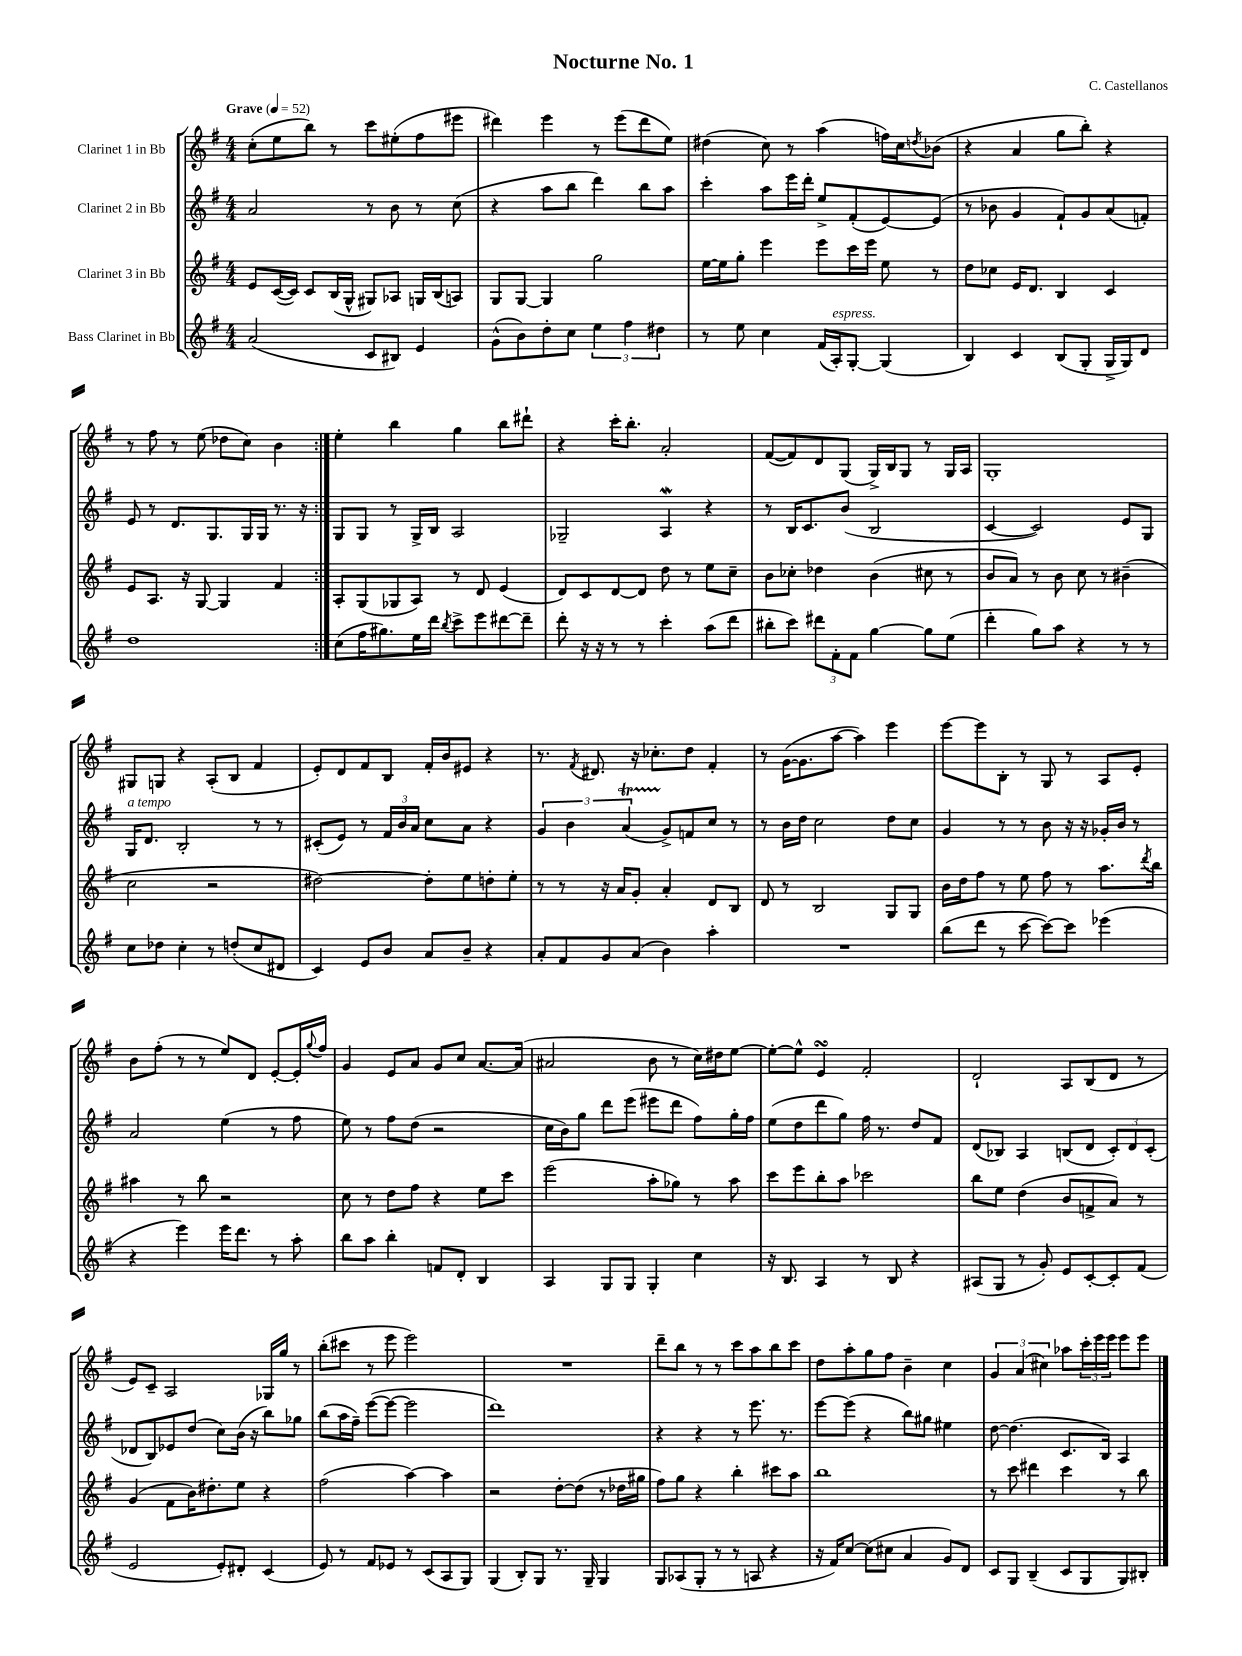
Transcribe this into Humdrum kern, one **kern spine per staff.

**kern	**kern	**kern	**kern
*part4	*part3	*part2	*part1
*staff4	*staff3	*staff2	*staff1
*I"Bass Clarinet in Bb	*I"Clarinet 3 in Bb	*I"Clarinet 2 in Bb	*I"Clarinet 1 in Bb
*clefG2	*clefG2	*clefG2	*clefG2
*k[f#]	*k[f#]	*k[f#]	*k[f#]
*M4/4	*M4/4	*M4/4	*M4/4
*MM52	*MM52	*MM52	*MM52
=1	=1	=1	=1
!	!	!	!LO:TX:a:B:t=Grave
(2a/	8e/L	2a/	(8cc'\L
.	([16c/L	.	8ee\
.	16c/JJ])	.	.
.	8c/L	.	8bb\J)
.	(16B/L	.	8r
.	16G^^/JJ	.	.
8c/L	8G#X/L)	8r	8ccc\L
8B#X/J)	8A-X/J	8b\	(8ee#X'\
4e/	16Gn/LL	8r	8ff#\
.	(16B/J	.	.
.	8An/J)	(8cc\	8eee#X\J
=2	=2	=2	=2
(8g^^\L	8G/L	4r	4ddd#X\)
8b\)	[8G/J	.	.
8dd'\	4G/]	8aa\L	4eee\
8cc\J	.	8bb\J	.
6ee\	2gg\	4ddd\)	8r
.	.	.	(8eee\L
6ff#\	.	.	.
.	.	8bb\L	8ddd#\
6dd#X\	.	.	.
.	.	8aa\J	8ee\J)
=3	=3	=3	=3
8r	[16ee\LL	4ccc'\	(4dd#X\
.	16ee\J]	.	.
8ee\	8gg'\J	.	.
4cc\	4eee\	8aa\L	8cc\)
.	.	16eee\L	8r
.	.	16ddd'\JJ	.
(16f#/LL	8eee\L	8ee^/L	(4aa\
!LO:TX:a:i:t=espress.	!	!	!
16A'/J)	.	.	.
[8G'/J	16ccc\L	(8f#'/	.
.	16eee\JJ	.	.
(4G/]	8ee\	[8e/)	16ffn\LL)
.	.	.	16cc\J
.	.	.	8qddn/
.	8r	(8e/J]	(8b-X\J
=4	=4	=4	=4
4B/)	8dd\L	8r	4r
.	8cc-X\J	8b-X\	.
4c/	16e/KL	4g/	4a/
.	8.d/J	.	.
(8B/L	4B/	8f#`/L)	8gg\L
8G'/J	.	8g/	8bb'\J)
16G^/LL	4c/	(8a/	4r
16G/J)	.	.	.
8d/J	.	8fn'/J)	.
!!LO:LB:g=z
=5	=5	=5	=5
1dd	8e/L	8e/	8r
.	8.A/J	8r	8ff#\
.	.	8.d/L	8r
.	16r	.	.
.	[8G/	.	(8ee\
.	.	8.G/	.
.	4G/]	.	8dd-X\L
.	.	16G/L	8cc\J)
.	.	16G/JJ	.
.	4f#/	8.r	4b\
.	.	16r	.
=6:|!	=6:|!	=6:|!	=6:|!
(8cc\L	8A'/L	8G/L	4ee'\
16ff#\K	(8G/	8G/J	.
8.gg#X\)	.	.	.
.	8G-X/	8r	4bb\
16ee\L	8A/J)	16G^/LL	.
16ddd\JJ	.	16B/JJ	.
8qbb/	.	.	.
8ccc^\L	8r	2A/	4gg\
8eee\	8d/	.	.
[8ddd#X\	(4e/	.	8bb\L
8ddd#~\J]	.	.	8ddd#X`\J
=7	=7	=7	=7
8ddd'\	8d/L)	2G-X~/	4r
16r	8c/	.	.
16r	.	.	.
8r	[8d/	.	16ccc'\KL
.	.	.	8.bb'\J
8r	8d/J]	.	.
4ccc'\	8dd\	4AW/	2a'/
.	8r	.	.
(8aa\L	8ee\L	4r	.
8ddd\J	8cc~\J	.	.
=8	=8	=8	=8
8bb#X'\L	8b\L	8r	([8f#/L
8ccc\J)	8cc-X'\J	16B/KL	8f#/])
.	.	8.c/	.
12ddd#X\L	4dd-X\	.	8d/
12f#'\	.	.	.
.	.	(8b/J	(8G/J
12f#\J	.	.	.
[4gg\	(4b\	2B/	16G^/LL)
.	.	.	16B/J
.	.	.	8G/J
8gg\L]	8cc#X\	.	8r
(8ee\J	8r	.	16G/LL
.	.	.	16A/JJ
=9	=9	=9	=9
4ddd'\	8b/L	[4c/	1G'
.	8a/J)	.	.
8gg\L)	8r	2c/])	.
8aa\J	8b\	.	.
4r	8cc\	.	.
.	8r	.	.
8r	(4b#X~\	8e/L	.
8r	.	8G/J	.
!!LO:LB:g=z
=10	=10	=10	=10
!	!	!LO:TX:a:i:t=a tempo	!
8cc\L	2cc\	16G/KL	8G#X/L
.	.	8.d/J	.
8dd-X\J	.	.	8Gn/J
4cc'\	.	2B'/	4r
8r	2r	.	(8A'/L
(8ddn'/L	.	.	8B/J
8cc/	.	8r	4f#/
8d#X/J	.	8r	.
=11	=11	=11	=11
4c/)	[2dd#X\)	(8c#X'/L	8e'/L)
.	.	8e/J)	8d/
8e/L	.	8r	8f#/
8b/J	.	24f#/LL	8B/J
.	.	24b/	.
.	.	24a/JJ	.
8a/L	8dd#'\L]	8cc\L	16f#'/LL
.	.	.	16b/J
8b~/J	8ee\	8a\J	8e#X/J
4r	8ddn'\	4r	4r
.	8ee'\J	.	.
=12	=12	=12	=12
8a'/L	8r	6g/	8.r
8f#/	8r	.	.
.	.	6b\	.
.	.	.	8qf#/
.	.	.	8.d#X/
8g/	16r	.	.
.	16a/KL	.	.
.	.	(6aT/	.
(8a/J	8g'/J	.	16r
.	.	.	8.cc-X'\L
4b\)	4a'/	8g^/L)	.
.	.	8fn/	8dd\J
4aa'\	8d/L	8cc/J	4f#'/
.	8B/J	8r	.
=13	=13	=13	=13
1r	8d/	8r	8r
.	8r	16b\LL	([16g\KL
.	.	16dd\JJ	8.g\]
.	2B/	2cc\	.
.	.	.	[8aa\J
.	.	.	4aa\])
.	8G/L	8dd\L	4eee\
.	8G/J	8cc\J	.
=14	=14	=14	=14
(8bb\L	16b\LL	4g/	[8eee\L
.	16dd\J	.	.
8ddd\J	8ff#\J	.	8eee\]
8r	8r	8r	8B'\J
[8ccc\	8ee\	8r	8r
8ccc\L_)	8ff#\	8b\	8G/
8ccc\J]	8r	16r	8r
.	.	16r	.
(4eee-X\	8.aa\L	16g-X'/LL	8A/L
.	.	16b/JJ	.
.	.	8r	8e'/J
.	8qddd/	.	.
.	16bb\Jk	.	.
!!LO:LB:g=z
=15	=15	=15	=15
4r	4aa#X\	2a/	8b\L
.	.	.	(8ff#'\J
4eee\)	8r	.	8r
.	8bb\	.	8r
16eee\KL	2r	(4ee\	8ee/L)
8.ddd\J	.	.	.
.	.	.	8d/J
8r	.	8r	[8e'/L
8aa'\	.	8ff#\	16e'/L]
.	.	.	8qqgg/
.	.	.	16ff#/JJ
=16	=16	=16	=16
8bb\L	8cc\	8ee\)	4g/
8aa\J	8r	8r	.
4bb'\	8dd\L	8ff#\L	8e/L
.	8ff#\J	(8dd\J	8a/J
8fn/L	4r	2r	8g/L
8d'/J	.	.	8cc/J
4B/	8ee\L	.	[8.a/L
.	8ccc\J	.	.
.	.	.	(16a/Jk]
=17	=17	=17	=17
4A/	(2eee\	16cc\LL	2a#X/
.	.	16b\J)	.
.	.	8gg\J	.
8G/L	.	8ddd\L	.
8G/J	.	(8eee\J	.
4G'/	8aa'\L	8eee#X\L	8b\
.	8gg-X\J)	8ddd\J	8r
4cc\	8r	8ff#\L)	16cc\LL)
.	.	.	16dd#X\J
.	8aa\	16gg'\L	[8ee\J
.	.	16ff#\JJ	.
=18	=18	=18	=18
16r	8ccc\L	(8ee\L	8ee'\L_
8.B/	.	.	.
.	8eee\	8dd\	8ee^^\J]
4A/	8bb'\	8ddd\	4esSSS/
.	8aa\J	8gg\J)	.
8r	2ccc-X\	16ff#\	2f#'/
.	.	8.r	.
8B/	.	.	.
4r	.	8dd/L	.
.	.	8f#/J	.
=19	=19	=19	=19
(8A#X/L	8bb\L	(8d/L	2d`/
8G/J	8ee\J	8B-X/J)	.
8r	(4dd\	4A/	.
8g'/)	.	.	.
8e/L	8b/L	(8Bn/L	8A/L
[8c'/	8fn^/	8d/J	(8B/
8c'/]	8a/J)	12c'/L)	8d/J
.	.	12d/	.
(8f#/J	8r	.	8r
.	.	(12c'/J	.
!!LO:LB:g=z
=20	=20	=20	=20
2e/	(4g/	8d-X/L	8e/L)
.	.	8B/)	8c~/J
.	8f#\L	8e-X/	2A/
.	16b\K)	(8dd/J	.
.	8.dd#X'\	.	.
8e'/L)	.	8cc\L)	.
8d#X'/J	8ee\J	(16b\Jk	.
.	.	16r	.
(4c/	4r	8bb\L)	16G-X/LL
.	.	.	16gg/JJ
.	.	8gg-X\J	8r
=21	=21	=21	=21
8e/)	(2ff#\	(8bb\L	(8bb'\L
8r	.	16aa\L	8ccc#X\J
.	.	16ff#~\JJ)	.
8f#/L	.	([8eee\L	8r
8e-X/J	.	8eee\J_	8eee\
8r	[4aa\)	2eee\]	2eee\)
(8c/L	.	.	.
8A/	4aa\]	.	.
8G/J)	.	.	.
=22	=22	=22	=22
(4G/	2r	1ddd)	1r
8B'/L)	.	.	.
8G/J	.	.	.
8.r	[8dd'\L	.	.
.	(8dd\J]	.	.
16G~/	.	.	.
4G/	8r	.	.
.	16dd-X\LL	.	.
.	16gg#X\JJ	.	.
=23	=23	=23	=23
8G/L	8ff#\L)	4r	8ddd~\L
(8A-X/	8gg\J	.	8bb\J
8G'/J	4r	4r	8r
8r	.	.	8r
8r	4bb'\	8r	8ccc\L
8An/	.	8.eee\	8aa\
4r	8ccc#X\L	.	8bb\
.	.	8.r	.
.	8aa\J	.	8ccc\J
=24	=24	=24	=24
16r	1bb	[8eee\L	8dd\L
16f#/KL)	.	.	.
[8cc/J	.	(8eee\J]	8aa'\
(8cc\L]	.	4r	8gg\
8cc#X\J	.	.	8ff#\J
4a/	.	8bb\L)	4b~\
.	.	8gg#X\J	.
8g/L)	.	4ee#X\	4cc\
8d/J	.	.	.
=25	=25	=25	=25
8c/L	8r	[8dd\	6g/
8G/J	8ccc\	(4.dd\]	.
.	.	.	(6a/
(4B~/	4ddd#X\	.	.
.	.	.	6cc#X\)
8c/L	4ccc\	8.c/L	8aa-X\L
8G/	.	.	24ccc'\L
.	.	.	24eee\
.	.	16B/Jk)	.
.	.	.	24eee\JJ
8G/)	8r	4A/	8eee\L
8B#X'/J	8bb\	.	8eee\J
==	==	==	==
*-	*-	*-	*-
